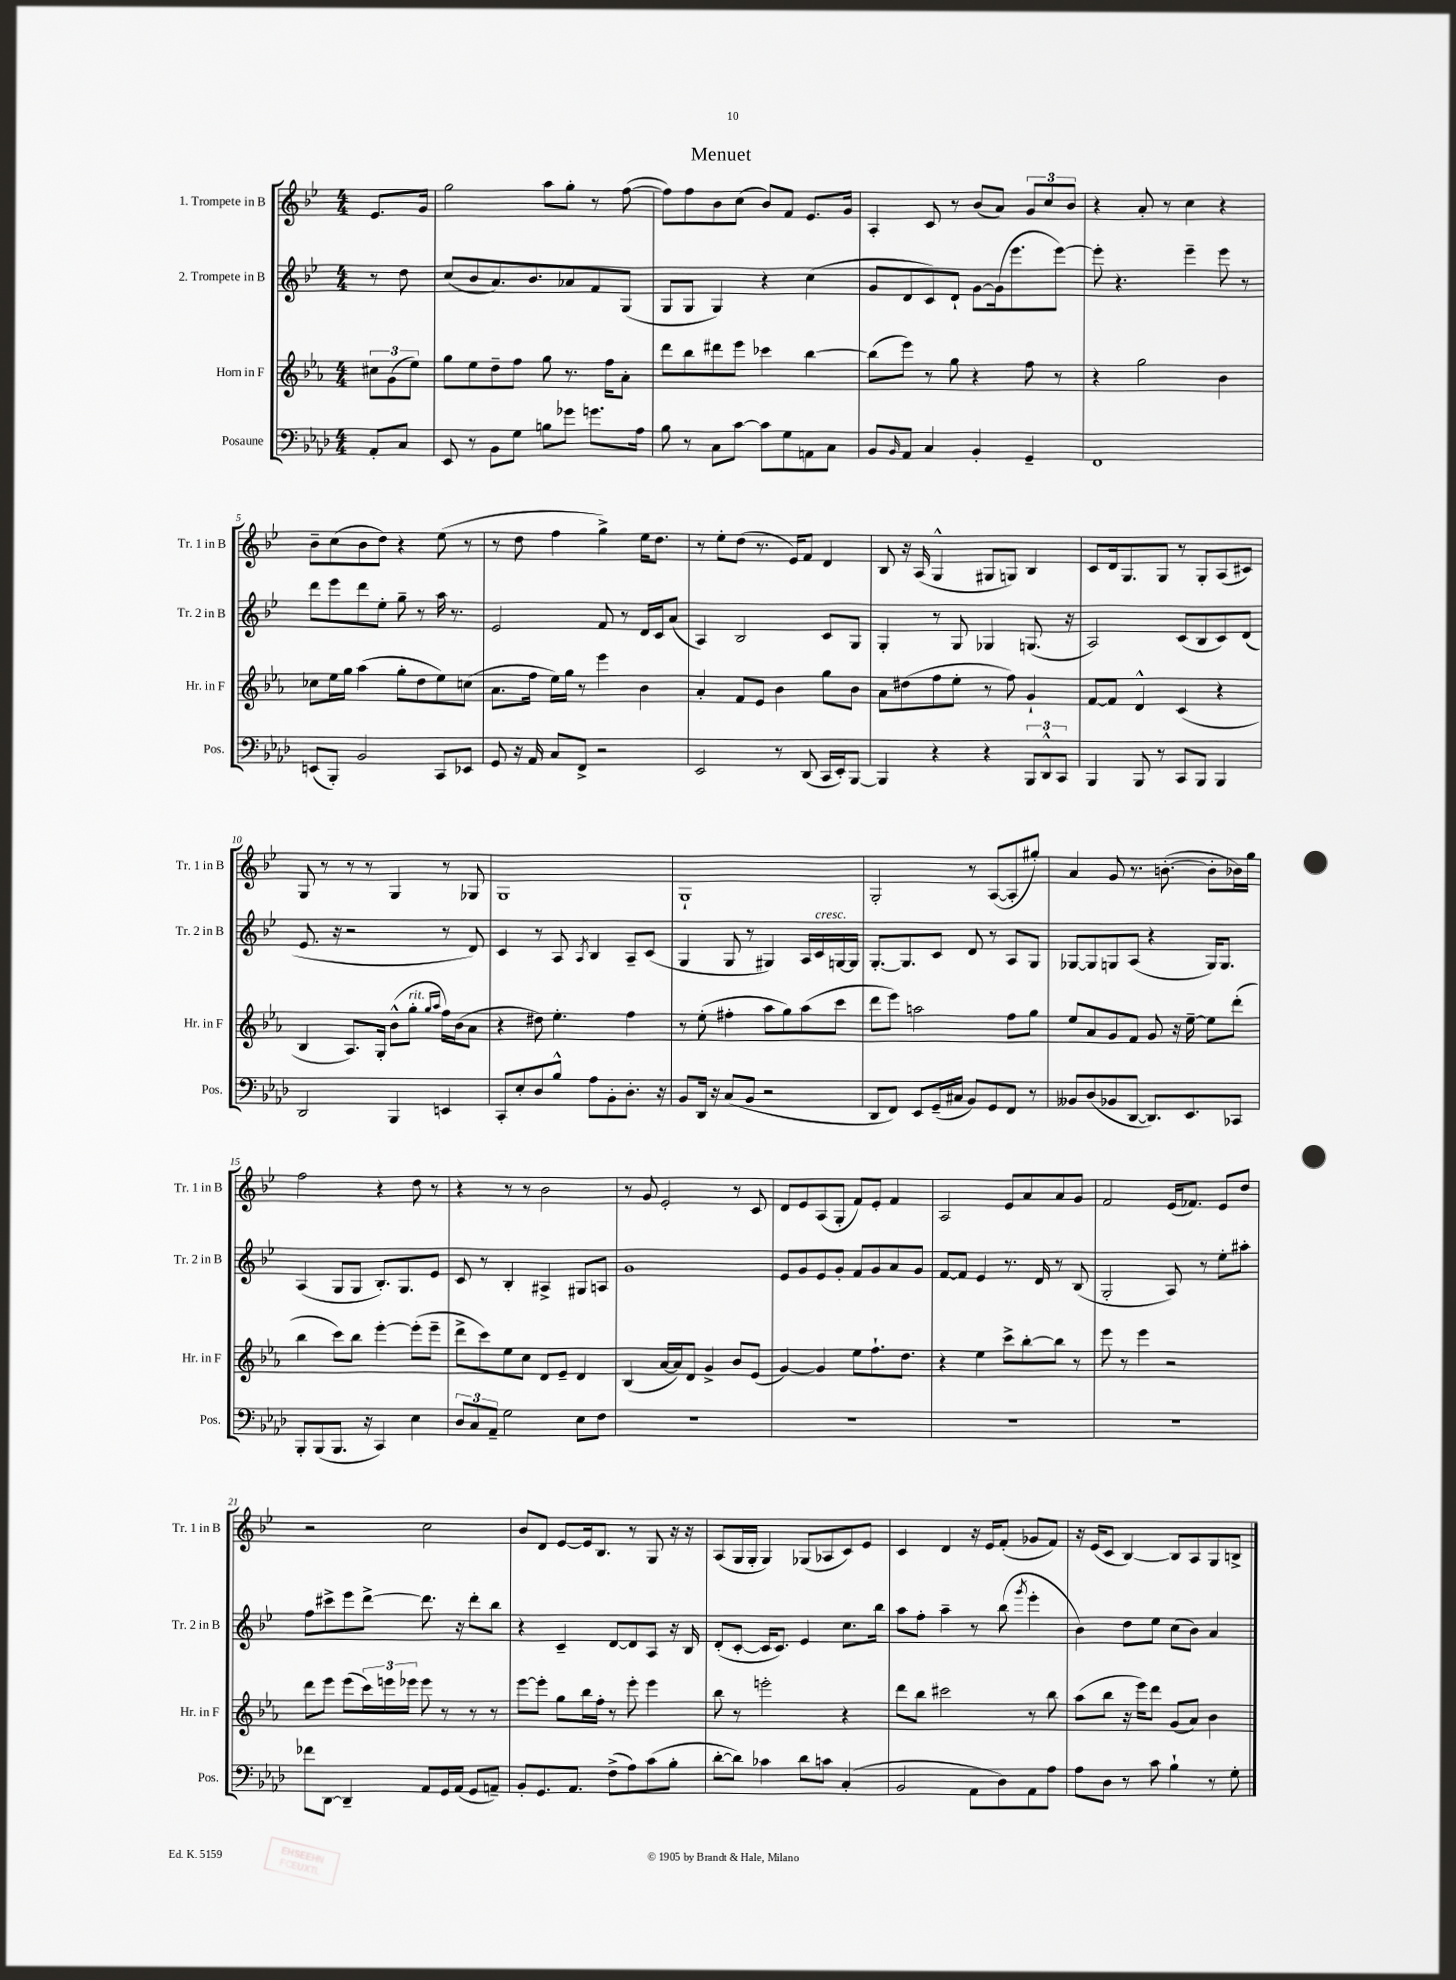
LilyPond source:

\header { title = "Menuet" }
<<
\new StaffGroup <<
\new Staff = "s0" \with { instrumentName = "1. Trompete in B" shortInstrumentName = "Tr. 1 in B" } {
    \clef treble \key bes \major \numericTimeSignature \time 4/4 \partial 4
    ees'8. g'16 |
    g''2 a''8 g''8-. r8 f''8~( |
    f''8) f''8 bes'8 c''8( bes'8) f'8 ees'8. g'16 |
    a4-. c'8 r8 bes'8( a'8) \tuplet 3/2 { g'8 c''8 bes'8 } |
    r4 a'8-. r8 c''4 r4 |
    bes'8-- c''8( bes'8 d''8) r4 ees''8( r8 |
    r8 d''8 f''4 g''4->) ees''16 d''8. |
    r8 ees''8-. d''8( r8. ees'16) f'8 d'4 |
    bes8 r16 a16( g4-^ gis8 g8) bes4 |
    c'8 d'16 g8. g8 r8 g8-. a8( cis'8) |
    g8 r8 r8 r8 g4 r8 ges8 |
    g1 |
    g1-! |
    g2-. r8 a8~( a8-. gis''8-.) |
    a'4 g'8 r8. b'8.~-.( b'8-. bes'16) g''16 |
    f''2 r4 d''8 r8 |
    r4 r8 r8 bes'2 |
    r8 g'8 ees'2-. r8 c'8 |
    d'8 ees'8 a8( g8-. f'8) ees'8-. f'4 |
    a2 ees'8 a'8 a'8 g'8 |
    f'2 ees'16( fes'8.) ees'8 d''8 |
    r2 c''2 |
    bes'8 d'8 ees'8~ ees'16 bes8. r8 g8 r16 r16 |
    a8( g16 g16-. g4) ges8( aes8 c'8) ees'8 |
    c'4 d'4 r16 ees'16 f'8-.( ges'8 f'8) |
    r16 ees'16( c'8 bes4~) bes8 a8 g8 b8-> \bar "|." |
}
\new Staff = "s1" \with { instrumentName = "2. Trompete in B" shortInstrumentName = "Tr. 2 in B" } {
    \clef treble \key bes \major \numericTimeSignature \time 4/4 \partial 4
    r8 d''8 |
    c''8( bes'8 a'8.) bes'8. aes'8 f'8 g8( |
    g8 g8 g4) r4 c''4( |
    g'8 d'8 c'8) d'8-! g'8~ g'16( ees'''8. ees'''8~) |
    ees'''8-. r4. ees'''4-- ees'''8 r8 |
    d'''8 ees'''8 d'''8 ees''8-. g''8-- r8 a''16 r8. |
    ees'2 f'8 r8 d'16 c'16 a'8( |
    a4) bes2 c'8 g8 |
    g4-. r8 g8 ges4 g8.( r16 |
    a2) c'8( bes8 c'8) d'8( |
    ees'8. r16 r2 r8 d'8) |
    c'4 r8 a8 \acciaccatura { a8 } bes4 a8-- c'8( |
    g4 g8 r8 gis4) a16 c'16^\markup { \italic "cresc." } g16~ g16 |
    g8.~-. g8. c'8 d'8 r8 a8 g8 |
    ges8~ ges8 g8 a8( r4 g16) g8. |
    a4( g8 g8 bes8.-.) g8. ees'8 |
    c'8 r8 bes4-. ais4-> gis8 a8 |
    g'1 |
    ees'8 g'8 ees'8 g'8-. f'8 g'8 a'8 g'8 |
    f'8~ f'8 ees'4 r8. d'16 r8 bes8( |
    g2-. a8) r8 ees''8-. ais''8-. |
    f''8 cis'''8-> ees'''8 d'''8~-> d'''8. r16 d'''8-. bes''8 |
    r4 c'4-- d'8~ d'8 a8 r16 bes16 |
    d'8-.( c'8~-. c'16 c'8.) ees'4 c''8. bes''16 |
    a''8 f''8-. a''4-- r8 bes''8( \acciaccatura { g'''8 } ees'''4-. |
    bes'4) d''8 ees''8 c''8( bes'8) a'4 \bar "|." |
}
\new Staff = "s2" \with { instrumentName = "Horn in F" shortInstrumentName = "Hr. in F" } {
    \clef treble \key ees \major \numericTimeSignature \time 4/4 \partial 4
    \tuplet 3/2 { cis''8 g'8( ees''8) } |
    g''8 ees''8 d''8-- f''8 g''8 r8. f''16 aes'8-. |
    d'''8 bes''8 dis'''8 ees'''8 ces'''4 bes''4~ |
    bes''8( ees'''8) r8 g''8 r4 f''8 r8 |
    r4 g''2 bes'4 |
    ces''8 ees''16 g''16 aes''4( g''8-. d''8 ees''8) c''8( |
    aes'8. f''16 ees''16) g''16 r8 ees'''4 bes'4 |
    aes'4-. f'8 ees'8 bes'4 g''8 bes'8 |
    aes'8 dis''8( f''8 ees''8-. r8 f''8) g'4-! |
    f'8~ f'8 d'4-^ c'4( r4 |
    bes4 aes8.) g16-. bes'8-^( g''8-.^\markup { \italic "rit." } \grace { g''16 aes''16 } f''16) bes'16( aes'8 |
    r4 dis''8) ees''4.-. f''4 |
    r8 ees''8-.( fis''4-. aes''8 g''8) aes''8( c'''8 |
    d'''8 ees'''8) a''2 f''8 g''8 |
    ees''8 aes'8 g'8 f'8 g'8 r16 ees''16~-- ees''8 d'''8-.( |
    bes''4 c'''8) bes''8 ees'''4~-. ees'''8-.( ees'''8-- |
    d'''8-> c'''8) ees''8 c''8 d'8 ees'8-- d'4 |
    bes4( aes'16~ aes'16) d'8 g'4-> bes'8 ees'8( |
    g'4~) g'4 ees''8 f''8.-! d''8. |
    r4 ees''4 c'''8-> bes''8~-. bes''8 r8 |
    ees'''8 r8 ees'''4 r2 |
    d'''8 ees'''8 ees'''8( \tuplet 3/2 { c'''16) e'''16 ees'''16 } ees'''8 r8 r8 r8 |
    ees'''8~ ees'''8-. g''8 bes''16 f''16-. r8 ees'''8-. ees'''4 |
    bes''8 r8 e'''2-. r4 |
    d'''8 bes''8 cis'''2 r8 bes''8 |
    aes''8( bes''8 r16 ees'''16) d'''8 g'8( aes'8) bes'4 \bar "|." |
}
\new Staff = "s3" \with { instrumentName = "Posaune" shortInstrumentName = "Pos." } {
    \clef bass \key aes \major \numericTimeSignature \time 4/4 \partial 4
    aes,8-. c8 |
    ees,8 r8 bes,8 g8 b8 ges'8 g'8. aes16 |
    bes8 r8 c8 c'8~ c'8 g8 a,8 c8 |
    bes,8 \grace { bes,16 } aes,8 c4 bes,4-. g,4-- |
    f,1 |
    e,8( bes,,8-.) bes,2 c,8 ees,8 |
    g,8 r16 aes,16 c8 f,8-> r2 |
    ees,2 r8 des,8( c,16 ees,16-.) bes,,8~ |
    bes,,4 r4 r4 \tuplet 3/2 { bes,,8 des,8-^ c,8 } |
    bes,,4 bes,,8 r8 c,8 bes,,8 bes,,4 |
    des,2 bes,,4 e,4 |
    c,8-. ees8-. des8 bes8-^ aes8 bes,8-. des8.-. r16 |
    bes,8 des,16 r16 c8( bes,8 r2 |
    des,8 f,8) ees,8 g,16--( cis16 bes,8) g,8 f,8 r8 |
    beses,8 des8( bes,8 des,8~ des,8.) ees,8. ces,8 |
    bes,,8-. bes,,8( bes,,8. r16 c,4) ees4 |
    \tuplet 3/2 { des8 c8 aes,8-- } g2 ees8 f8 |
    R1 |
    R1 |
    R1 |
    R1 |
    fes'8 des,8~ des,4-- aes,8 g,16 aes,16( g,8 a,8--) |
    bes,8-. g,8. aes,8. f8->( aes8) c'8( bes8-. |
    des'8~-. des'8) ces'4 des'8 c'8 c4-.( |
    bes,2 aes,8 des8) aes,8 aes8 |
    aes8 des8 r8 c'8 bes4-! r8 g8-. \bar "|." |
}
>>
>>
